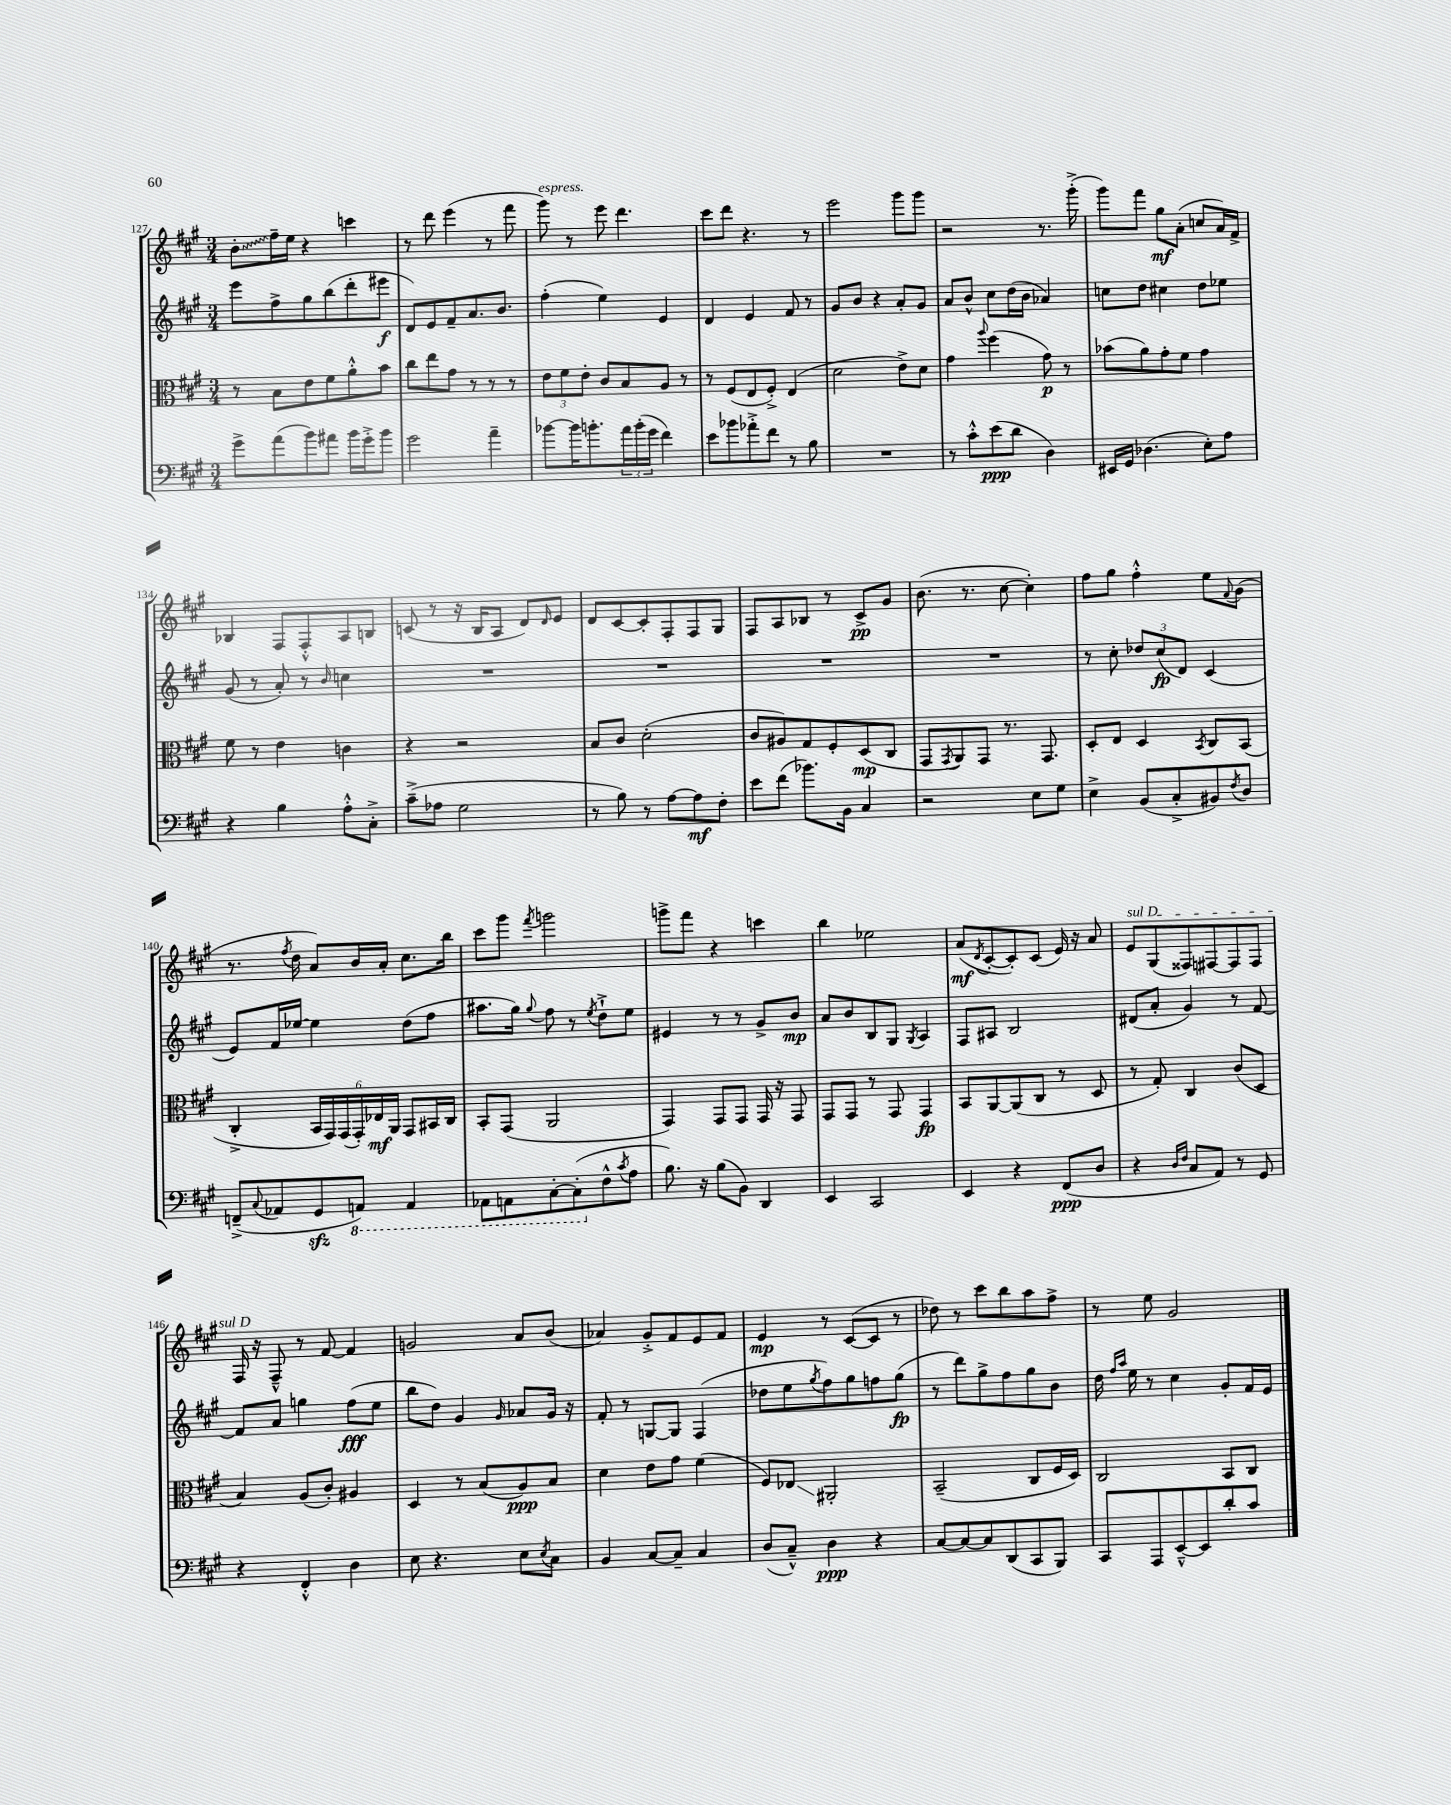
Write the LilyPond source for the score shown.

<<
\new StaffGroup <<
\new Staff = "s0" {
    \clef treble \key a \major \numericTimeSignature \time 3/4
    \once \override Glissando.style = #'zigzag b'8-.\glissando fis''16-- e''16 r4 c'''4 |
    r8 d'''8 e'''4( r8 fis'''8 |
    gis'''8^\markup { \italic "espress." }) r8 e'''8 d'''4. |
    cis'''8 d'''8 r4. r8 |
    e'''2 gis'''8 gis'''8 |
    r2 r8. gis'''16-.->( |
    gis'''8) fis'''8 gis''8\mf a'8-.( c''8 a'16) fis'16-> |
    bes4 fis8 fis8-.-^ a8 b8 |
    c'8( r8 r16 b16 a8 d'8) \grace { d'16 } e'8 |
    d'8 cis'8~ cis'8-. fis8-. fis8 gis8 |
    fis8 a8 bes8 r8 cis'8->\pp gis'8 |
    b'8.( r8. cis''8~ cis''4-.) |
    fis''8 gis''8 fis''4-.-^ e''8 \appoggiatura { fis'8 } gis'8( |
    r8. \acciaccatura { fis''8 } d''16 a'8) b'16 a'16-. cis''8. b''16 |
    cis'''8 gis'''8 \acciaccatura { fis'''8 } g'''2 |
    g'''8-> fis'''8 r4 c'''4 |
    b''4 ees''2 |
    a'8\mf( \acciaccatura { d'8 } cis'8~-. cis'8-.) cis'8( e'16) r16 a'8 |
    \once \override TextSpanner.bound-details.left.text = \markup { \italic "sul D" } e'8\startTextSpan gis8( fisis8) fis8~ fis8 fis8 |
    fis16\stopTextSpan r16 fis8---^ r8 fis'8~ fis'4 |
    g'2 a'8 b'8( |
    aes'4) gis'8-.-> fis'8 e'8 fis'8 |
    e'4\mp r8 cis'8~( cis'8 r8 |
    des''8) r8 cis'''8 b''8 a''8 fis''8-> |
    r8 e''8 gis'2 \bar "|." |
}
\new Staff = "s1" {
    \clef treble \key a \major \numericTimeSignature \time 3/4
    e'''8 fis''8-> gis''8 b''8( d'''8-. eis'''8\f |
    d'8) e'8 fis'8-- a'8. b'8. |
    fis''4-.( e''4) e'4 |
    d'4 e'4 fis'8 r8 |
    gis'8 b'8 r4 a'8-. gis'8 |
    a'8 b'8-^ cis''8 d''16( b'16 aes'4) |
    c''8 d''8 cis''4 d''8 ees''8 |
    gis'8( r8 a'8-.) r8 \grace { b'16 } c''4 |
    R2. |
    R2. |
    R2. |
    R2. |
    r8 cis''8-. \tuplet 3/2 { des''8 cis''8\fp( d'8) } cis'4( |
    e'8) fis'16 ees''16~ ees''4 d''8( fis''8 |
    ais''8. gis''16) \appoggiatura { gis''8 } fis''8 r8 \acciaccatura { e''8 } d''8-!-> e''8 |
    eis'4 r8 r8 gis'8-> b'8\mp |
    a'8 b'8 b8 gis8 \acciaccatura { gis8 } a4 |
    fis8 ais8 b2 |
    dis'8( a'8-. gis'4) r8 fis'8~ |
    fis'8 a'8 g''4 fis''8\fff( e''8 |
    b''8 d''8) gis'4 \grace { gis'16 } aes'8 gis'16 r16 |
    fis'8-. r8 g8~ g8 fis4( |
    des''8 e''8 \acciaccatura { gis''8 } fis''8) gis''8 f''8 gis''8\fp( |
    r8 d'''8) gis''8-> fis''8 gis''8 b'8 |
    d''16 \grace { fis''16 a''16 } e''16 r8 cis''4 gis'8-. fis'16 e'16 \bar "|." |
}
\new Staff = "s2" {
    \clef alto \key a \major \numericTimeSignature \time 3/4
    r8 b8 e'8 fis'8 a'8-.-^ b'8 |
    cis''8 e''8 gis'8 r8 r8 r8 |
    \tuplet 3/2 { e'8 fis'8 e'8-. } cis'8 b8 a8 r8 |
    r8 fis8( e8 fis8-.->) e4( |
    d'2 e'8->) d'8 |
    gis'4 \appoggiatura { a''8 } fis''4( gis'8\p) r8 |
    bes'8( a'8) gis'8-. fis'8 gis'4 |
    fis'8 r8 e'4 c'4 |
    r4 r2 |
    b8 cis'8 d'2-.( |
    cis'8 ais8) gis8 fis8-. d8\mp( cis8 |
    gis,8 \acciaccatura { gis,8 } a,8) gis,8 r8. gis,8. |
    d8-. e8 d4 \acciaccatura { b,8 } cis8 b,8( |
    cis4-.-> \tuplet 6/4 { b,16 gis,16) gis,16( gis,16-.) ees16\mf a,16 } gis,8 bis,16 cis16 |
    b,8-. gis,8( a,2 |
    gis,4) gis,8 gis,8 gis,16 r16 gis,8 |
    gis,8 gis,8 r8 gis,8 gis,4\fp |
    b,8 a,8~ a,8( cis8 r8 d8 |
    r8 gis8-.) cis4 cis'8( d8 |
    b4) a8( cis'8-.) ais4 |
    d4 r8 b8( a8\ppp) b8 |
    d'4 e'8 gis'8 fis'4( |
    fis8) ees8\glissando ais,2-. |
    b,2--( cis8 fis16 d16) |
    cis2 b,8 cis8 \bar "|." |
}
\new Staff = "s3" {
    \clef bass \key a \major \numericTimeSignature \time 3/4
    gis'8-> a'8( b'8) ais'8 b'16 gis'16-.-> b'8 |
    gis'2 a'4-- |
    bes'8~ bes'16 b'8.-. \tuplet 3/2 { a'16 b'16-.( gis'16 } fis'4) |
    e'8 bes'8 aes'8-.-> fis'8 r8 b8 |
    R2. |
    r8 cis'8-.-^ e'8\ppp( d'8 d4) |
    eis,16 gis,16 des4.( e8-.) a8 |
    r4 b4 a8-.-^ cis8-.-> |
    cis'8--->( aes8 gis2 |
    r8 b8) r8 a8~ a8\mf fis8-. |
    e'8 fis'8( bes'8.) b,16 cis4 |
    r2 e8 gis8 |
    e4-> b,8( cis8-.-> bis,8) \acciaccatura { fis8 } d8 |
    f,8--->( \appoggiatura { cis8 } aes,8 gis,8\sfz \ottava #-1 a,,!8) a,,4 |
    aes,,8 a,,8 cis,8~-. cis,8-.( \ottava #0 fis8-^ \acciaccatura { cis'8 } a8 |
    b8.) r16 b8( b,8) d,4 |
    e,4 cis,2 |
    e,4 r4 fis,8\ppp( d8 |
    r4 \grace { d16 fis16 } cis8 a,8) r8 gis,8 |
    r4 fis,4-.-^ d4 |
    e8 r4. e8 \acciaccatura { e8 } cis8 |
    b,4 cis8~ cis8-- cis4 |
    d8( cis8---^) d4\ppp r4 |
    cis8~ cis8~ cis8 d,8( cis,8 b,,8) |
    cis,8 a,,8 e,8~---^ e,8 d'8-. cis'8 \bar "|." |
}
>>
>>
\layout { \context { \Score currentBarNumber = #127 } }
